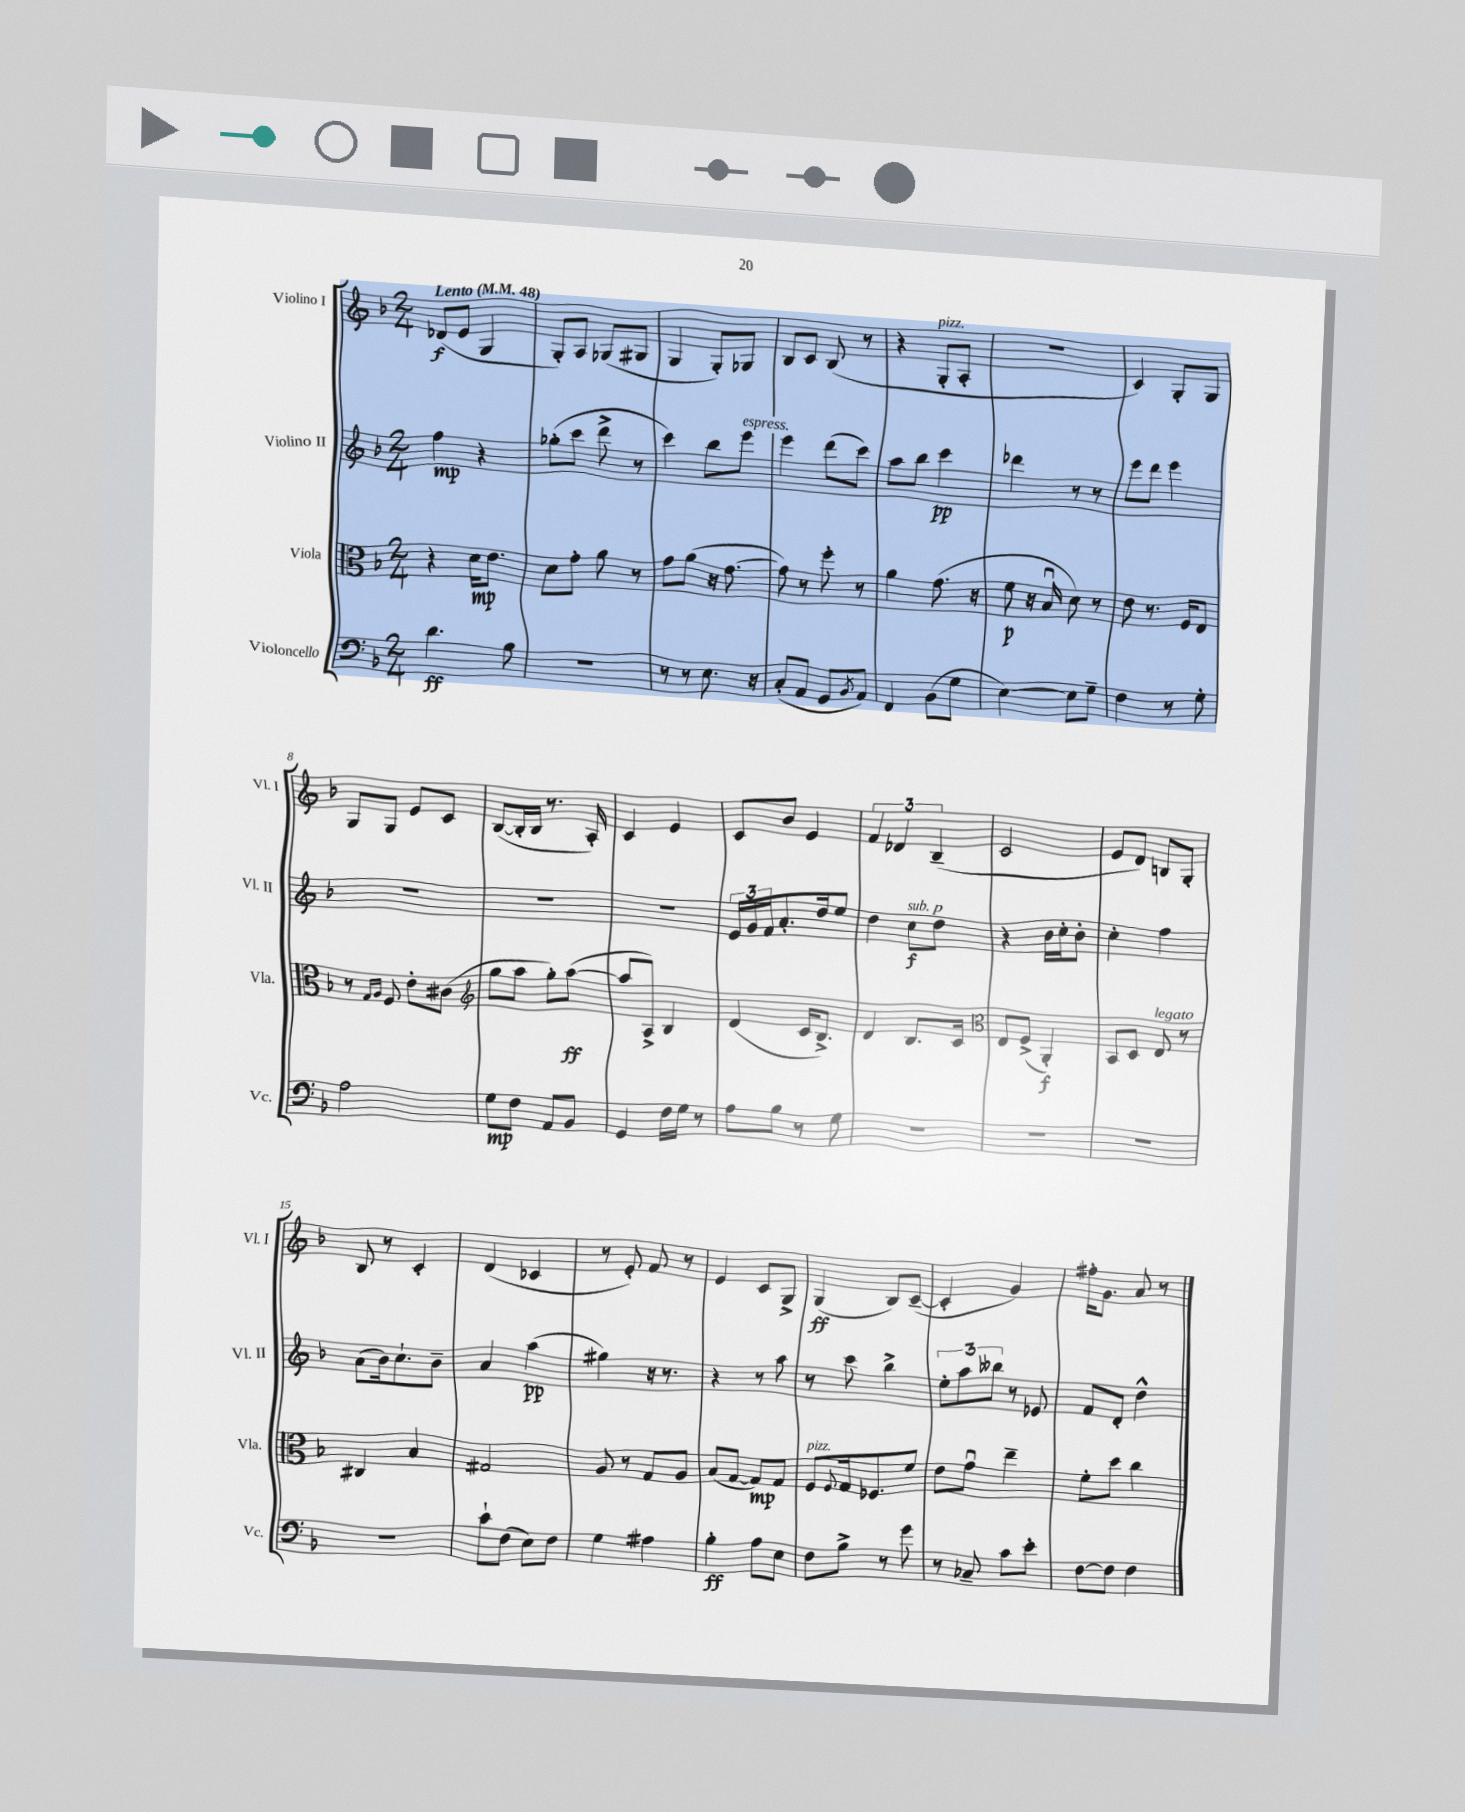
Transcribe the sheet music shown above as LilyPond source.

<<
\new StaffGroup <<
\new Staff = "s0" \with { instrumentName = "Violino I" shortInstrumentName = "Vl. I" } {
    \clef treble \key f \major \numericTimeSignature \time 2/4 \tempo "Lento" 4 = 48
    des'8\f( e'8 g4 |
    g8-.) a8 ges8( gis8 |
    g4 g8-.) ges8 |
    bes8 c'8 bes8( r8 |
    r4 g8-.^\markup { \italic "pizz." } a8-. |
    r2 |
    c'4) g8-. g8 |
    g8 g8 e'8 c'8 |
    bes8~( bes16-. bes16 r8. a16-.) |
    c'4 e'4 |
    c'8 bes'8 e'4 |
    \tuplet 3/2 { f'4 des'4 bes4--( } |
    c'2 |
    e'8 d'8) b8 g8-. |
    bes8 r8 c'4-. |
    d'4( ces'4 |
    r8 e'8-.) f'8 r8 |
    e'4 c'8 g8-> |
    g4\ff( bes8) c'8~--( |
    c'4-. g'4) |
    fis''16-. g'8. a'8 r8 \bar "|." |
}
\new Staff = "s1" \with { instrumentName = "Violino II" shortInstrumentName = "Vl. II" } {
    \clef treble \key f \major \numericTimeSignature \time 2/4
    f''4\mp r4 |
    ges''8-.( c'''8 d'''8-> r8 |
    c'''4) bes''8 e'''8^\markup { \italic "espress." } |
    e'''4 d'''8( c'''8) |
    a''8 bes''8 c'''4\pp |
    des'''4 r8 r8 |
    e'''8 d'''8 e'''4 |
    R2 |
    R2 |
    R2 |
    \tuplet 3/2 { e'16 g'16 f'16 } a'8.-. d''16 e''8 |
    d''4 c''8\f^\markup { \italic "sub. p" } d''8 |
    r4 bes'16 c''16-. bes'8-. |
    c''4-. f''4 |
    a'8( bes'16) c''8.-! bes'8-- |
    a'4 a''4\pp( |
    gis''4) r16 r8. |
    r4 r8 a''8 |
    r8 c'''8 bes''4-> |
    \tuplet 3/2 { e''8-. a''8 beses''8 } r8 ees'8 |
    f'8 d'8-. d''4-^ \bar "|." |
}
\new Staff = "s2" \with { instrumentName = "Viola" shortInstrumentName = "Vla." } {
    \clef alto \key f \major \numericTimeSignature \time 2/4
    r4 d'16\mp e'8. |
    d'8 g'8-. a'8 r8 |
    g'8 a'8( r16 g'8.~ |
    g'8) r8 f''8-. r8 |
    a'4 g'8.( r16 |
    f'8\p r16 bes16\downbow d'8) r8 |
    e'8 r8. f16 e8 |
    r8 \grace { g16 a16 } f8 e'8-. cis'8( |
    \clef treble g''8 a''8 g''8-.) a''8~\ff( |
    a''8 a8->) bes4 |
    d'4( c'16 bes8.->) |
    d'4 bes8. c'16 |
    \clef alto e8 f8->( a,4-.\f) |
    bes,8 d8 e8^\markup { \italic "legato" } r8 |
    cis4 bes4 |
    gis2 |
    a8 r8 g8 a8 |
    bes8( g8~ g8\mp) g8 |
    f8^\markup { \italic "pizz." } \appoggiatura { f8 } g16 fes8. f'8 |
    e'8 g'8\downbow e''4-- |
    f'8-. d''8 c''4 \bar "|." |
}
\new Staff = "s3" \with { instrumentName = "Violoncello" shortInstrumentName = "Vc." } {
    \clef bass \key f \major \numericTimeSignature \time 2/4
    d'4.\ff bes8 |
    R2 |
    r8 r8 e8. r16 |
    c8-.( a,8 g,8 \acciaccatura { bes,8 } a,8) |
    f,4 bes,8( g8 |
    e4~) e8 g8-- |
    f4 r8 g8-. |
    a2 |
    g8\mp f8 a,8 bes,8 |
    g,4 f16 g16 r8 |
    a8 bes8 r8 g8 |
    R2 |
    R2 |
    R2 |
    R2 |
    c'8-! f8( e8) f8 |
    g4 ais4 |
    bes4-.\ff a8 e8 |
    f8 bes8-> r8 g'8 |
    r8 ces8-- c'8 e'8-. |
    f8~ f8 f4 \bar "|." |
}
>>
>>
